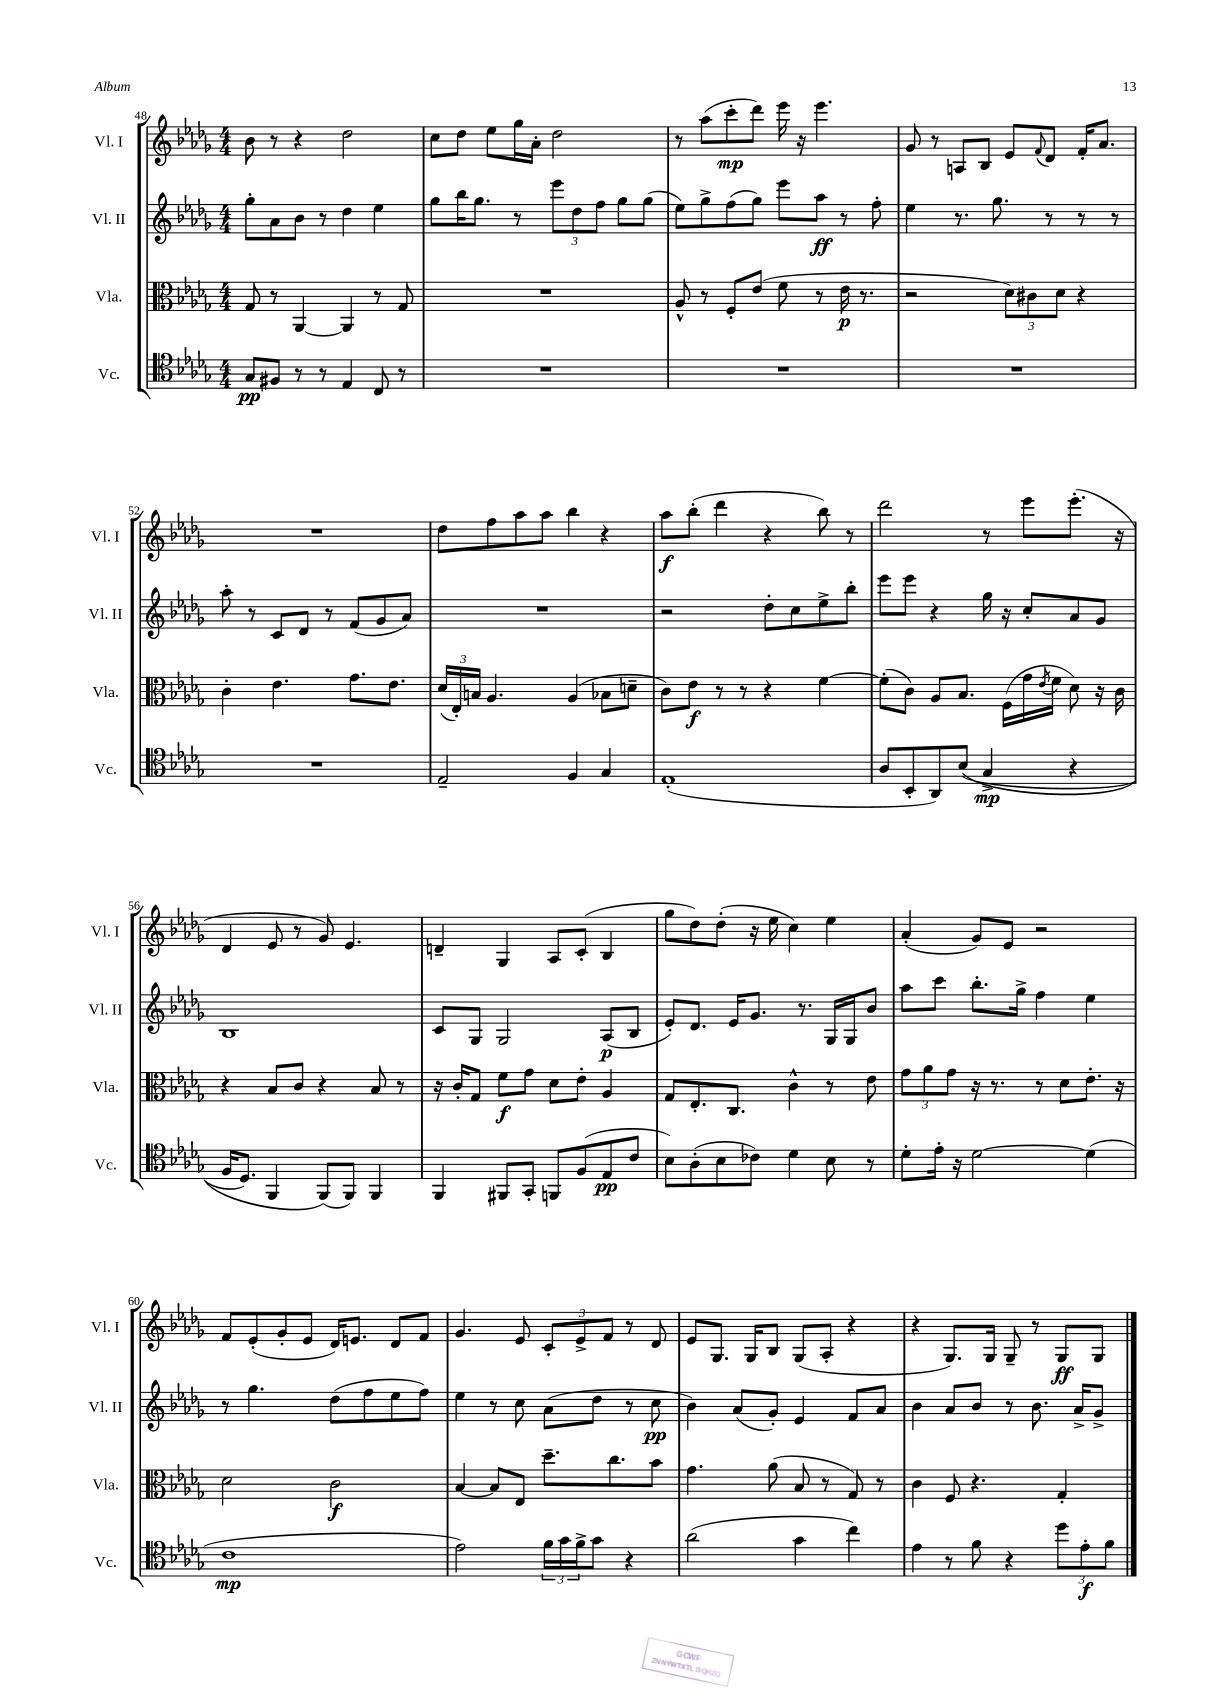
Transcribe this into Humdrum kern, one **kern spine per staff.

**kern	**dynam	**kern	**dynam	**kern	**dynam	**kern	**dynam
*part4	*part4	*part3	*part3	*part2	*part2	*part1	*part1
*staff4	*staff4	*staff3	*staff3	*staff2	*staff2	*staff1	*staff1
*I"Vc.	*	*I"Vla.	*	*I"Vl. II	*	*I"Vl. I	*
*I'Vc.	*	*I'Vla.	*	*I'Vl. II	*	*I'Vl. I	*
*clefC4	*	*clefC3	*	*clefG2	*	*clefG2	*
*k[b-e-a-d-g-]	*	*k[b-e-a-d-g-]	*	*k[b-e-a-d-g-]	*	*k[b-e-a-d-g-]	*
*M4/4	*	*M4/4	*	*M4/4	*	*M4/4	*
=48	=48	=48	=48	=48	=48	=48	=48
8G-/L	pp	8G-/	.	8gg-'\L	.	8b-\	.
8F#X/J	.	8r	.	8a-\	.	8r	.
8r	.	[4AA-/	.	8b-\J	.	4r	.
8r	.	.	.	8r	.	.	.
4E-/	.	4AA-/]	.	4dd-\	.	2dd-\	.
8C/	.	8r	.	4ee-\	.	.	.
8r	.	8G-/	.	.	.	.	.
=49	=49	=49	=49	=49	=49	=49	=49
1r	.	1r	.	8gg-\L	.	8cc\L	.
.	.	.	.	16bb-\K	.	8dd-\J	.
.	.	.	.	8.gg-\J	.	.	.
.	.	.	.	.	.	8ee-\L	.
.	.	.	.	8r	.	16gg-\L	.
.	.	.	.	.	.	16a-'\JJ	.
.	.	.	.	12eee-\L	.	2dd-\	.
.	.	.	.	12dd-\	.	.	.
.	.	.	.	12ff\J	.	.	.
.	.	.	.	8gg-\L	.	.	.
.	.	.	.	(8gg-\J	.	.	.
=50	=50	=50	=50	=50	=50	=50	=50
1r	.	8A-^^/	.	8ee-\L)	.	8r	.
.	.	8r	.	8gg-^\	.	(8aa-\L	.
.	.	8F'/L	.	(8ff\	.	8ccc'\	mp
.	.	(8e-/J	.	8gg-\J)	.	8ddd-\J)	.
.	.	8f\	.	8eee-\L	.	16eee-\	.
.	.	.	.	.	.	16r	.
.	.	8r	.	8aa-\J	ff	4.eee-\	.
.	.	16e-\	p	8r	.	.	.
.	.	8.r	.	.	.	.	.
.	.	.	.	8ff'\	.	.	.
=51	=51	=51	=51	=51	=51	=51	=51
1r	.	2r	.	4ee-\	.	8g-/	.
.	.	.	.	.	.	8r	.
.	.	.	.	8.r	.	8An/L	.
.	.	.	.	.	.	8B-/J	.
.	.	.	.	8.gg-\	.	.	.
.	.	12d-\L)	.	.	.	8e-/L	.
.	.	12c#X\	.	.	.	.	.
.	.	.	.	.	.	8qqf/	.
.	.	.	.	8r	.	8d-/J	.
.	.	12d-\J	.	.	.	.	.
.	.	4r	.	8r	.	16f'/KL	.
.	.	.	.	.	.	8.a-/J	.
.	.	.	.	8r	.	.	.
!!LO:LB:g=z
=52	=52	=52	=52	=52	=52	=52	=52
1r	.	4c'\	.	8aa-'\	.	1r	.
.	.	.	.	8r	.	.	.
.	.	4.e-\	.	8c/L	.	.	.
.	.	.	.	8d-/J	.	.	.
.	.	.	.	8r	.	.	.
.	.	8.g-\L	.	(8f/L	.	.	.
.	.	.	.	8g-/	.	.	.
.	.	8.e-\J	.	.	.	.	.
.	.	.	.	8a-/J)	.	.	.
=53	=53	=53	=53	=53	=53	=53	=53
2E-~/	.	(24d-/LL	.	1r	.	8dd-\L	.
.	.	24E-'/)	.	.	.	.	.
.	.	24Bn/JJ	.	.	.	.	.
.	.	4.A-/	.	.	.	8ff\	.
.	.	.	.	.	.	8aa-\	.
.	.	.	.	.	.	8aa-\J	.
4F/	.	(4A-/	.	.	.	4bb-\	.
4G-/	.	8B-X\L	.	.	.	4r	.
.	.	8dn~\J	.	.	.	.	.
=54	=54	=54	=54	=54	=54	=54	=54
(1E-'	.	8c\L)	.	2r	.	8aa-\L	f
.	.	8e-\J	f	.	.	(8bb-'\J	.
.	.	8r	.	.	.	4ddd-\	.
.	.	8r	.	.	.	.	.
.	.	4r	.	8dd-'\L	.	4r	.
.	.	.	.	8cc\	.	.	.
.	.	[4f\	.	8ee-^\	.	8bb-\)	.
.	.	.	.	8bb-'\J	.	8r	.
=55	=55	=55	=55	=55	=55	=55	=55
8A-/L	.	(8f'\L]	.	8eee-\L	.	2ddd-\	.
8BB-'/	.	8c\J)	.	8eee-\J	.	.	.
8AA-/)	.	8A-/L	.	4r	.	.	.
((8B-/J	.	8.B-/J	.	.	.	.	.
4G-^/	mp	.	.	16gg-\	.	8r	.
.	.	(16F\LL	.	16r	.	.	.
.	.	16g-\	.	8cc'/L	.	8eee-\L	.
.	.	8qe-/	.	.	.	.	.
.	.	16f\JJ	.	.	.	.	.
4r	.	8d-\)	.	8a-/	.	(8.eee-'\J	.
.	.	16r	.	8g-/J	.	.	.
.	.	16c\	.	.	.	16r	.
!!LO:LB:g=z
=56	=56	=56	=56	=56	=56	=56	=56
16F/KL	.	4r	.	1B-	.	4d-/	.
8.D-/J)	.	.	.	.	.	.	.
4FF/	.	8B-/L	.	.	.	8e-/	.
.	.	8c/J	.	.	.	8r	.
(8FF/L)	.	4r	.	.	.	8g-/)	.
8FF/J)	.	.	.	.	.	4.e-/	.
4FF/	.	8B-/	.	.	.	.	.
.	.	8r	.	.	.	.	.
=57	=57	=57	=57	=57	=57	=57	=57
4FF/	.	16r	.	8c/L	.	4dn~/	.
.	.	16c'/KL	.	.	.	.	.
.	.	8G-/J	.	8G-/J	.	.	.
8FF#X/L	.	8f\L	f	2G-/	.	4G-/	.
8GG-'/J	.	8g-\J	.	.	.	.	.
8FFn/L	.	8d-\L	.	.	.	8A-/L	.
(8F/	.	8e-'\J	.	.	.	(8c'/J	.
8E-/	pp	4A-/	.	(8A-/L	p	4B-/	.
8c/J	.	.	.	8B-/J	.	.	.
=58	=58	=58	=58	=58	=58	=58	=58
8B-\L)	.	8G-/L	.	8e-'/L)	.	8gg-\L	.
(8A-'\	.	8.E-'/	.	8.d-/J	.	8dd-\)	.
8B-\	.	.	.	.	.	(8dd-'\J	.
.	.	8.C/J	.	16e-/KL	.	.	.
8c-X\J)	.	.	.	8.g-/J	.	16r	.
.	.	.	.	.	.	16ee-\	.
4d-\	.	4c^^\	.	.	.	4cc\)	.
.	.	.	.	8.r	.	.	.
8B-\	.	8r	.	16G-/LL	.	4ee-\	.
.	.	.	.	16G-/J	.	.	.
8r	.	8e-\	.	8b-/J	.	.	.
=59	=59	=59	=59	=59	=59	=59	=59
8d-'\L	.	12g-\L	.	8aa-\L	.	(4a-'/	.
.	.	12a-\	.	.	.	.	.
16e-'\Jk	.	.	.	8ccc\J	.	.	.
.	.	12g-\J	.	.	.	.	.
16r	.	.	.	.	.	.	.
[2d-\	.	16r	.	8.bb-'\L	.	8g-/L)	.
.	.	8.r	.	.	.	.	.
.	.	.	.	.	.	8e-/J	.
.	.	.	.	16gg-^\Jk	.	.	.
.	.	8r	.	4ff\	.	2r	.
.	.	8d-\L	.	.	.	.	.
(4d-\]	.	8.e-'\J	.	4ee-\	.	.	.
.	.	16r	.	.	.	.	.
!!LO:LB:g=z
=60	=60	=60	=60	=60	=60	=60	=60
1c	mp	2d-\	.	8r	.	8f/L	.
.	.	.	.	4.gg-\	.	(8e-'/	.
.	.	.	.	.	.	8g-'/	.
.	.	.	.	.	.	8e-/J	.
.	.	2c\	f	(8dd-\L	.	16d-/KL)	.
.	.	.	.	.	.	8.en/J	.
.	.	.	.	8ff\	.	.	.
.	.	.	.	8ee-\	.	8d-/L	.
.	.	.	.	8ff\J)	.	8f/J	.
=61	=61	=61	=61	=61	=61	=61	=61
2e-\)	.	[4B-/	.	4ee-\	.	4.g-/	.
.	.	8B-/L]	.	8r	.	.	.
.	.	8E-/J	.	8cc\	.	8e-/	.
24f\LL	.	8.dd-~\L	.	(8a-\L	.	12c'/L	.
24g-\	.	.	.	.	.	.	.
24f^\J	.	.	.	.	.	12e-^/	.
8g-\J	.	.	.	8dd-\J	.	.	.
.	.	.	.	.	.	12f/J	.
.	.	8.cc\	.	.	.	.	.
4r	.	.	.	8r	.	8r	.
.	.	8b-\J	.	8cc\	pp	8d-/	.
=62	=62	=62	=62	=62	=62	=62	=62
(2a-\	.	4.g-\	.	4b-\)	.	8e-/L	.
.	.	.	.	.	.	8.G-/J	.
.	.	.	.	(8a-/L	.	.	.
.	.	.	.	.	.	16G-/KL	.
.	.	(8a-\	.	8g-'/J)	.	8B-/J	.
4g-\	.	8B-/	.	4e-/	.	(8G-/L	.
.	.	8r	.	.	.	8A-'/J	.
4cc\)	.	8G-/)	.	8f/L	.	4r	.
.	.	8r	.	8a-/J	.	.	.
=63	=63	=63	=63	=63	=63	=63	=63
4e-\	.	4c\	.	4b-\	.	4r	.
8r	.	8F/	.	8a-/L	.	8.G-/L)	.
8f\	.	4.r	.	8b-/J	.	.	.
.	.	.	.	.	.	16G-/Jk	.
4r	.	.	.	8r	.	8G-~/	.
.	.	.	.	8.b-\	.	8r	.
12dd-\L	.	4G-'/	.	.	.	8G-/L	ff
.	.	.	.	16a-^/KL	.	.	.
12e-'\	f	.	.	.	.	.	.
.	.	.	.	8g-^/J	.	8G-/J	.
12f\J	.	.	.	.	.	.	.
==	==	==	==	==	==	==	==
*-	*-	*-	*-	*-	*-	*-	*-
